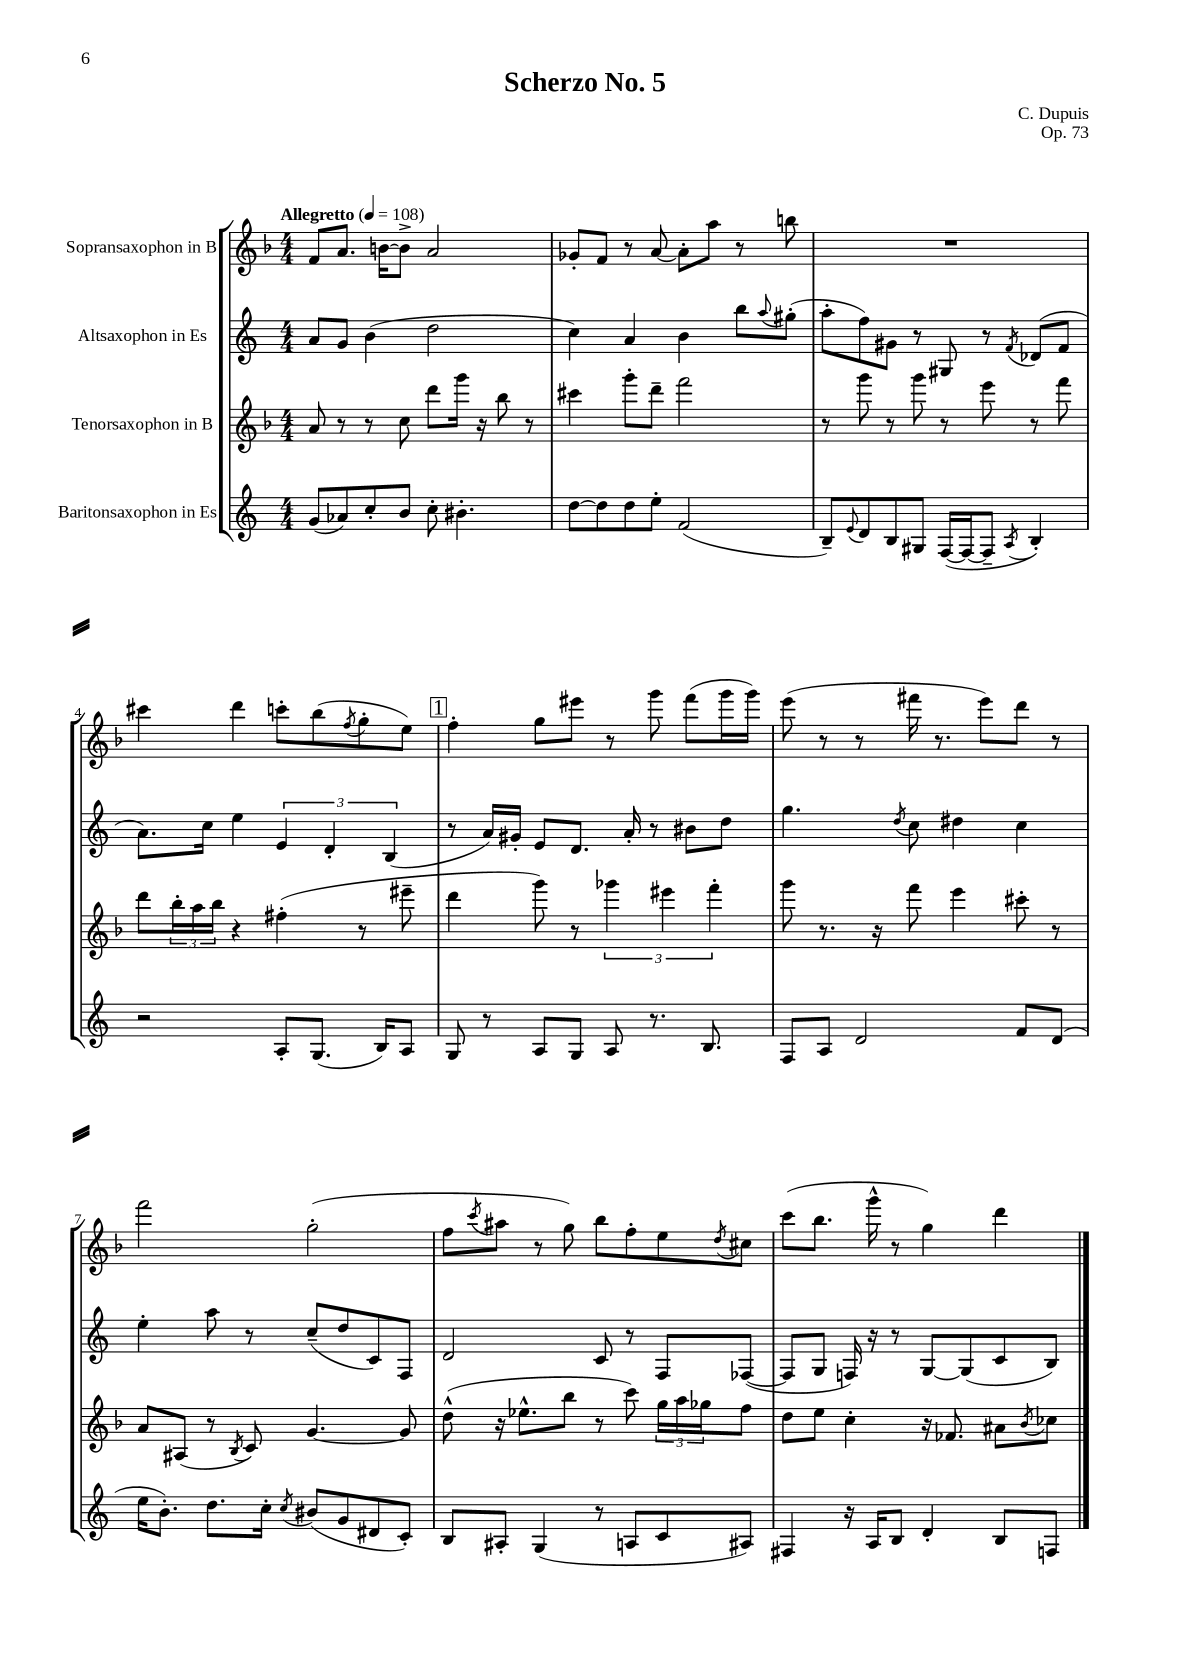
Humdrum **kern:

**kern	**kern	**kern	**kern
*part4	*part3	*part2	*part1
*staff4	*staff3	*staff2	*staff1
*I"Baritonsaxophon in Es	*I"Tenorsaxophon in B	*I"Altsaxophon in Es	*I"Sopransaxophon in B
*clefG2	*clefG2	*clefG2	*clefG2
*k[]	*k[b-]	*k[]	*k[b-]
*M4/4	*M4/4	*M4/4	*M4/4
*MM108	*MM108	*MM108	*MM108
=1	=1	=1	=1
!	!	!	!LO:TX:a:B:t=Allegretto
(8g/L	8a/	8a/L	8f/L
8a-X/)	8r	8g/J	8.a/J
8cc'/	8r	(4b\	.
.	.	.	[16bn\KL
8b/J	8cc\	.	8b^\J]
8cc'\	8ddd\L	2dd\	2a/
4.b#X'\	16ggg\Jk	.	.
.	16r	.	.
.	8bb-\	.	.
.	8r	.	.
=2	=2	=2	=2
[8dd\L	4ccc#X\	4cc\)	8g-X'/L
8dd\]	.	.	8f/J
8dd\	8ggg'\L	4a/	8r
8ee'\J	8ddd~\J	.	[8a/
(2f/	2fff\	4b\	8a'\L]
.	.	.	8aa\J
.	.	8bb\L	8r
.	.	8qqaa/	.
.	.	(8gg#X'\J	8bbn\
=3	=3	=3	=3
8B~/L)	8r	8aa'\L	1r
8qqe/	.	.	.
8d/	8ggg\	8ff\)	.
8B/	8r	8g#X\J	.
8G#X/J	8ggg\	8r	.
([16F/LL	8r	8G#X/	.
16F/J_	.	.	.
8F~/J]	8eee\	8r	.
8qA/	.	8qf/	.
4B'/)	8r	(8d-X/L	.
.	8fff\	8f/J	.
!!LO:LB:g=z
=4	=4	=4	=4
2r	8ddd\L	8.a\L)	4ccc#X\
.	24bb-'\L	.	.
.	24aa\	.	.
.	.	16cc\Jk	.
.	24bb-\JJ	.	.
.	4r	4ee\	4ddd\
8A'/L	(4ff#X'\	6e/	8cccn'\L
(8.G/J	.	.	(8bb-\
.	.	6d'/	.
.	.	.	8qff/
.	8r	.	8gg'\
16B/KL)	.	.	.
.	.	(6B/	.
8A/J	8eee#X~\	.	8ee\J)
!!LO:REH:place=s1:t=1
=5	=5	=5	=5
8G/	4ddd\	8r	4ff'\
8r	.	16a/LL)	.
.	.	16g#X'/JJ	.
8A/L	8ggg\)	8e/L	8gg\L
8G/J	8r	8.d/J	8eee#X\J
8A/	6ggg-X\	.	8r
.	.	16a'/	.
8.r	.	8r	8ggg\
.	6eee#X\	.	.
.	.	8b#X\L	(8fff\L
8.B/	.	.	.
.	6fff'\	.	.
.	.	8dd\J	16ggg\L
.	.	.	16ggg\JJ)
=6	=6	=6	=6
8F/L	8ggg\	4.gg\	(8eee\
8A/J	8.r	.	8r
2d/	.	.	8r
.	16r	.	.
.	.	8qdd/	.
.	8fff\	8cc\	16fff#X\
.	.	.	8.r
.	4eee\	4dd#X\	.
.	.	.	8eee\L)
8f/L	8ccc#X'\	4cc\	8ddd\J
(8d/J	8r	.	8r
!!LO:LB:g=z
=7	=7	=7	=7
16ee\KL	8a/L	4ee'\	2fff\
8.b'\J)	.	.	.
.	(8A#X/J	.	.
8.dd\L	8r	8aa\	.
.	8qB-/	.	.
.	8c/)	8r	.
16cc'\Jk	.	.	.
8qcc/	.	.	.
(8b#X/L	[4.g/	(8cc~/L	(2gg'\
8g/	.	8dd/	.
8d#X/	.	8c/)	.
8c'/J)	8g/]	8F/J	.
=8	=8	=8	=8
8B/L	(8dd^^\	2d/	8ff\L
.	.	.	8qccc/
8A#X'/J	16r	.	8aa#X\J
.	8.ee-X^^\L	.	.
(4G/	.	.	8r
.	8bb-\J	.	8gg\)
8r	8r	8c/	8bb-\L
8An/L	8ccc\)	8r	8ff'\
8c/	24gg\LL	8F/L	8ee\
.	24aa\	.	.
.	24gg-X\J	.	.
.	.	.	8qdd/
8A#X/J)	8ff\J	([8F-X/J	8cc#X\J
=9	=9	=9	=9
4F#X/	8dd\L	8F-/L]	(8ccc\L
.	8ee\J	8G/J	8.bb-\J
16r	4cc'\	16Fn/)	.
16A/KL	.	16r	16ggg^^\
8B/J	.	8r	8r
4d'/	16r	[8G/L	4gg\)
.	8.f-X/	.	.
.	.	(8G/]	.
8B/L	8a#X\L	8c/	4ddd\
.	8qb-/	.	.
8Fn/J	8cc-X\J	8B/J)	.
==	==	==	==
*-	*-	*-	*-
